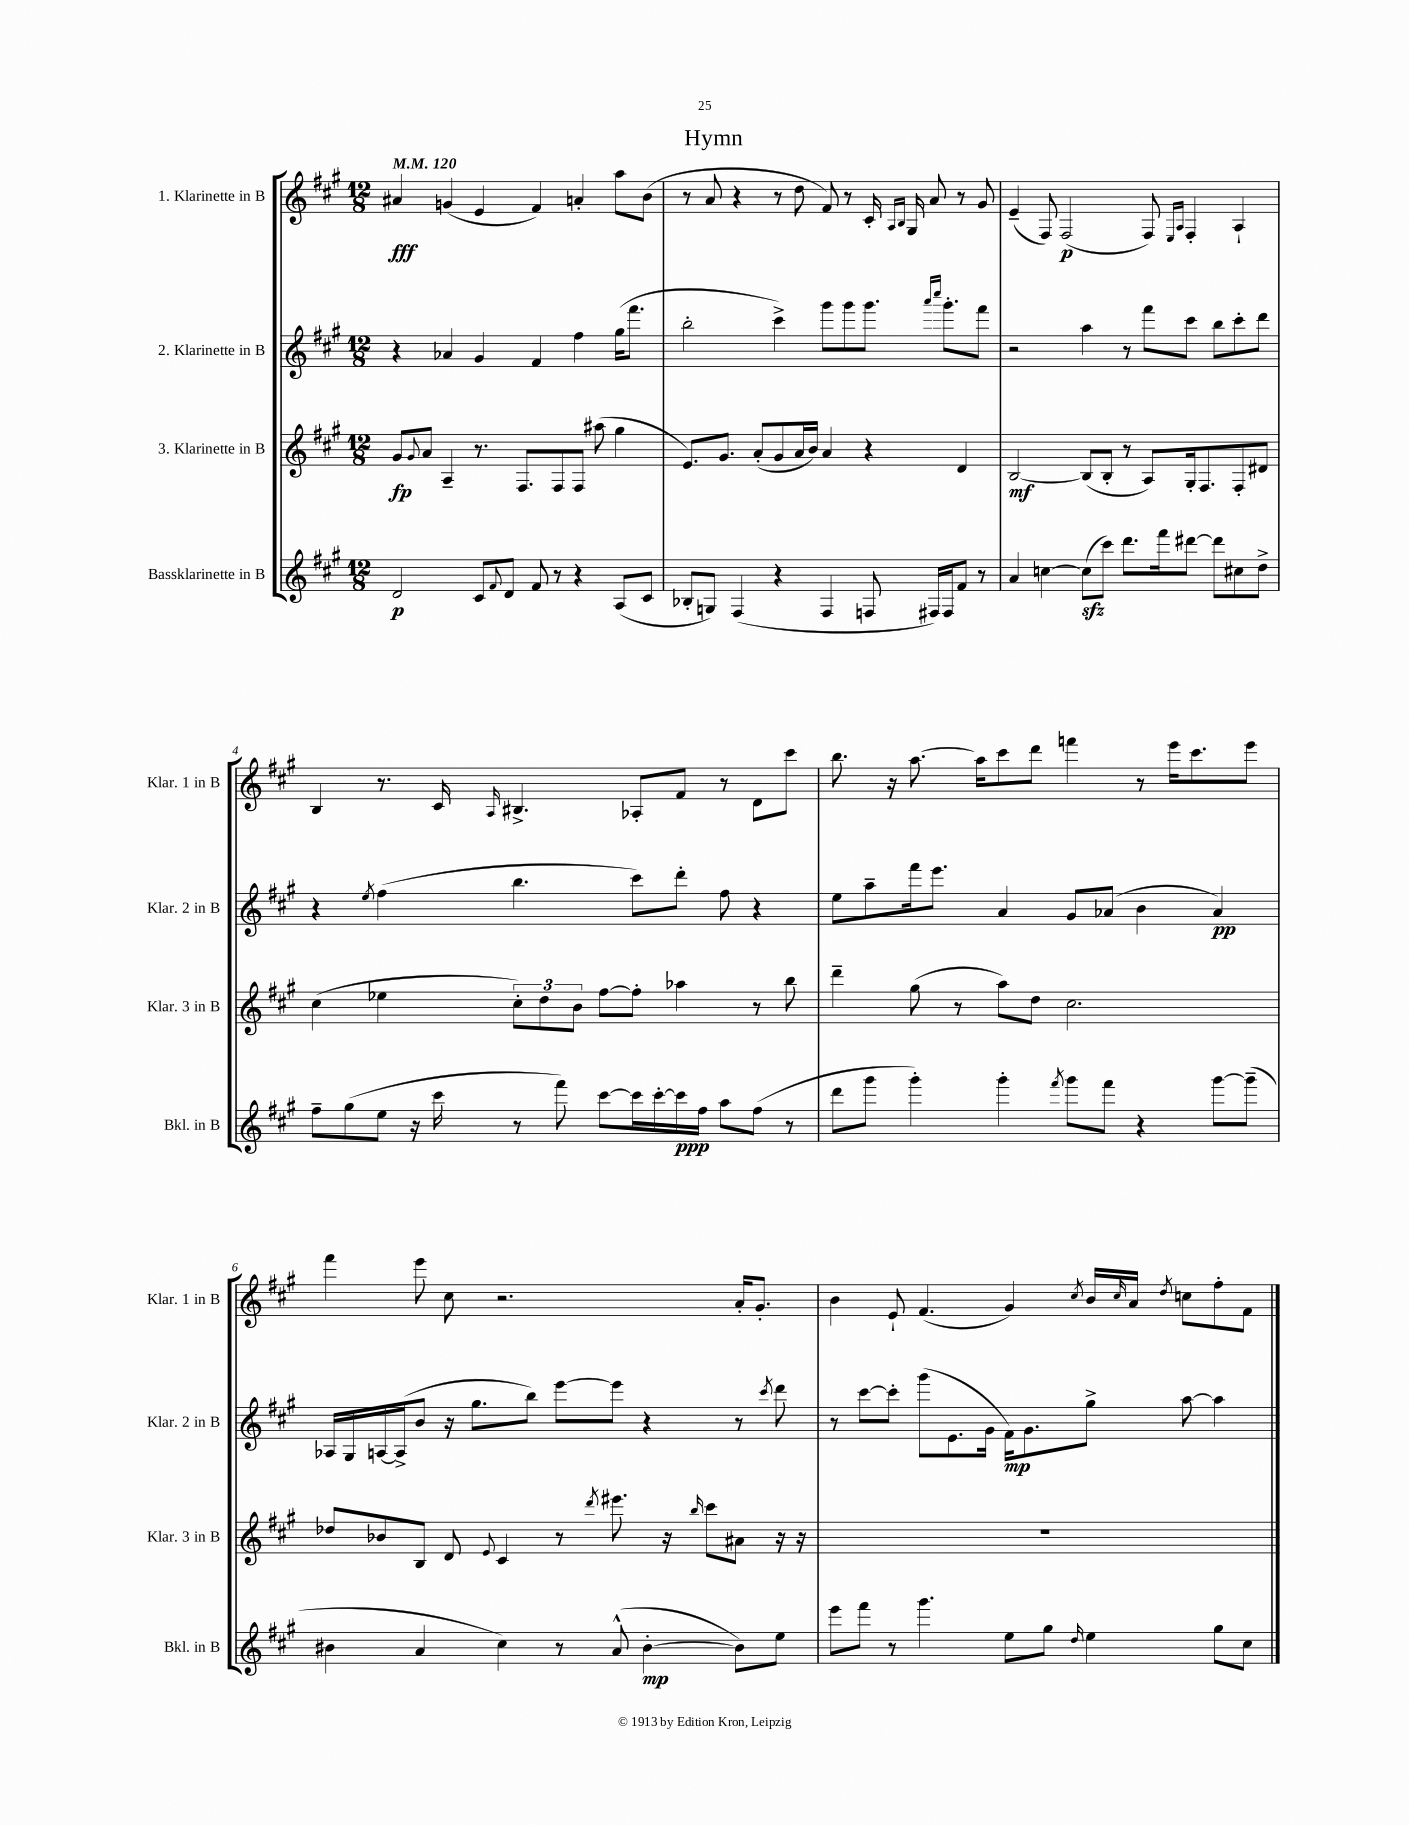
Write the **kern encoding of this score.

**kern	**kern	**kern	**kern
*staff4	*staff3	*staff2	*staff1
*clefG2	*clefG2	*clefG2	*clefG2
*k[f#c#g#]	*k[f#c#g#]	*k[f#c#g#]	*k[f#c#g#]
*M12/8	*M12/8	*M12/8	*M12/8
*MM120	*MM120	*MM120	*MM120
2d	8g#	4r	4a#
.	8qqg#	.	.
.	8a	.	.
.	4A~	4a-	(4g
8c#	8.r	4g#	4e
8qqf#	.	.	.
8d	.	.	.
.	8.F#	.	.
8f#	.	4f#	4f#)
8r	8F#	.	.
4r	8F#	4ff#	4a'
.	(8aa#	.	.
(8A	4gg#	(16gg#	8aa
.	.	8.fff#	.
8c#	.	.	(8b
=	=	=	=
8B-'	8.e)	2bb'	8r
8G)	.	.	8a
.	8.g#	.	.
(4F#	.	.	4r
.	(8a'	.	.
4r	8g#	4ccc#^)	8r
.	16a	.	8dd
.	16b)	.	.
4F#	4a	8ggg#	8f#)
.	.	8ggg#	8r
8F	4r	8.ggg#	16c#'
.	.	.	16qqA
.	.	.	16qqB
.	.	.	16G#
16F#)	.	.	8a
.	.	16qqaaa	.
.	.	16qqcccc#	.
16F#	.	8.ggg#'	.
8f#	4d	.	8r
8r	.	8fff#	8g#
=	=	=	=
4a	[2B	2r	(4e~
[4cc	.	.	8F#)
.	.	.	(2F#
(8cc]	(8B]	4aa	.
8ccc#)	8B'	.	.
8.ddd	8r	8r	.
.	8A)	8fff#	8F#)
16fff#	.	.	.
.	.	.	16qqE
.	.	.	16qqA
[8ddd#	16G#'	8ccc#	4F#'
.	8.F#	.	.
8ddd#]	.	8bb	.
8cc#	8F#'	8ccc#'	4A`
8dd^	8d#	8ddd	.
=	=	=	=
8ff#~	(4cc#	4r	4B
(8gg#	.	.	.
.	.	8qee	.
8ee	4ee-	(4ff#	8.r
16r	.	.	.
16ccc#	.	.	16c#
.	.	.	16qqA
8r	12cc#')	4.bb	4.B#^
.	12dd	.	.
8fff#)	.	.	.
.	12b	.	.
[8ccc#	[8ff#	.	.
16ccc#]	8ff#']	8ccc#)	8A-'
[16ccc#'	.	.	.
16ccc#]	4aa-	8ddd'	8f#
16ff#	.	.	.
8aa	.	8ff#	8r
(8ff#	8r	4r	8d
8r	8bb	.	8ccc#
=	=	=	=
8ddd	4ddd~	8ee	8.bb
8ggg#	.	8aa~	.
.	.	.	16r
4ggg#')	(8gg#	16fff#	[8.aa
.	.	8.eee	.
.	8r	.	.
.	.	.	16aa]
4ggg#'	8aa)	4a	8ccc#
.	8dd	.	8ddd
8qfff#	.	.	.
8ggg#	2.cc#	8g#	4fff
8fff#	.	(8a-	.
4r	.	4b	8r
.	.	.	16eee
.	.	.	8.ccc#
[8ggg#	.	4a-)	.
(8ggg#~]	.	.	8eee
=	=	=	=
4b#	8dd-	16A-	4fff#
.	.	16G#	.
.	8b-	[16A	.
.	.	(16A^]	.
4a	8B	8b	8eee
.	8d	16r	8cc#
.	.	8.gg#	.
.	8qqe	.	.
4cc#)	4c#	.	2.r
.	.	8bb)	.
8r	8r	[8eee	.
.	8qddd	.	.
(8a^^	8.eee#	8eee]	.
[4b#'	.	4r	.
.	16r	.	.
.	16qqbb	.	.
.	8ccc#	.	.
8b#])	8a#	8r	16a'
.	.	.	8.g#'
.	.	8qccc#	.
8ee	16r	8ddd	.
.	16r	.	.
=	=	=	=
8eee	1.r	8r	4b
8fff#	.	[8ccc#	.
8r	.	8ccc#']	8e`
4.ggg#	.	(8ggg#	(4.f#
.	.	8.e	.
.	.	16g#	.
8ee	.	16f#)	4g#)
.	.	8.g#	.
8gg#	.	.	.
16qqdd	.	.	8qcc#
4ee	.	8gg#^	16b
.	.	.	16qqcc#
.	.	.	16a
.	.	.	8qdd
.	.	[8aa	8cc
8gg#	.	4aa]	8ff#'
8cc#	.	.	8f#
==	==	==	==
*-	*-	*-	*-
